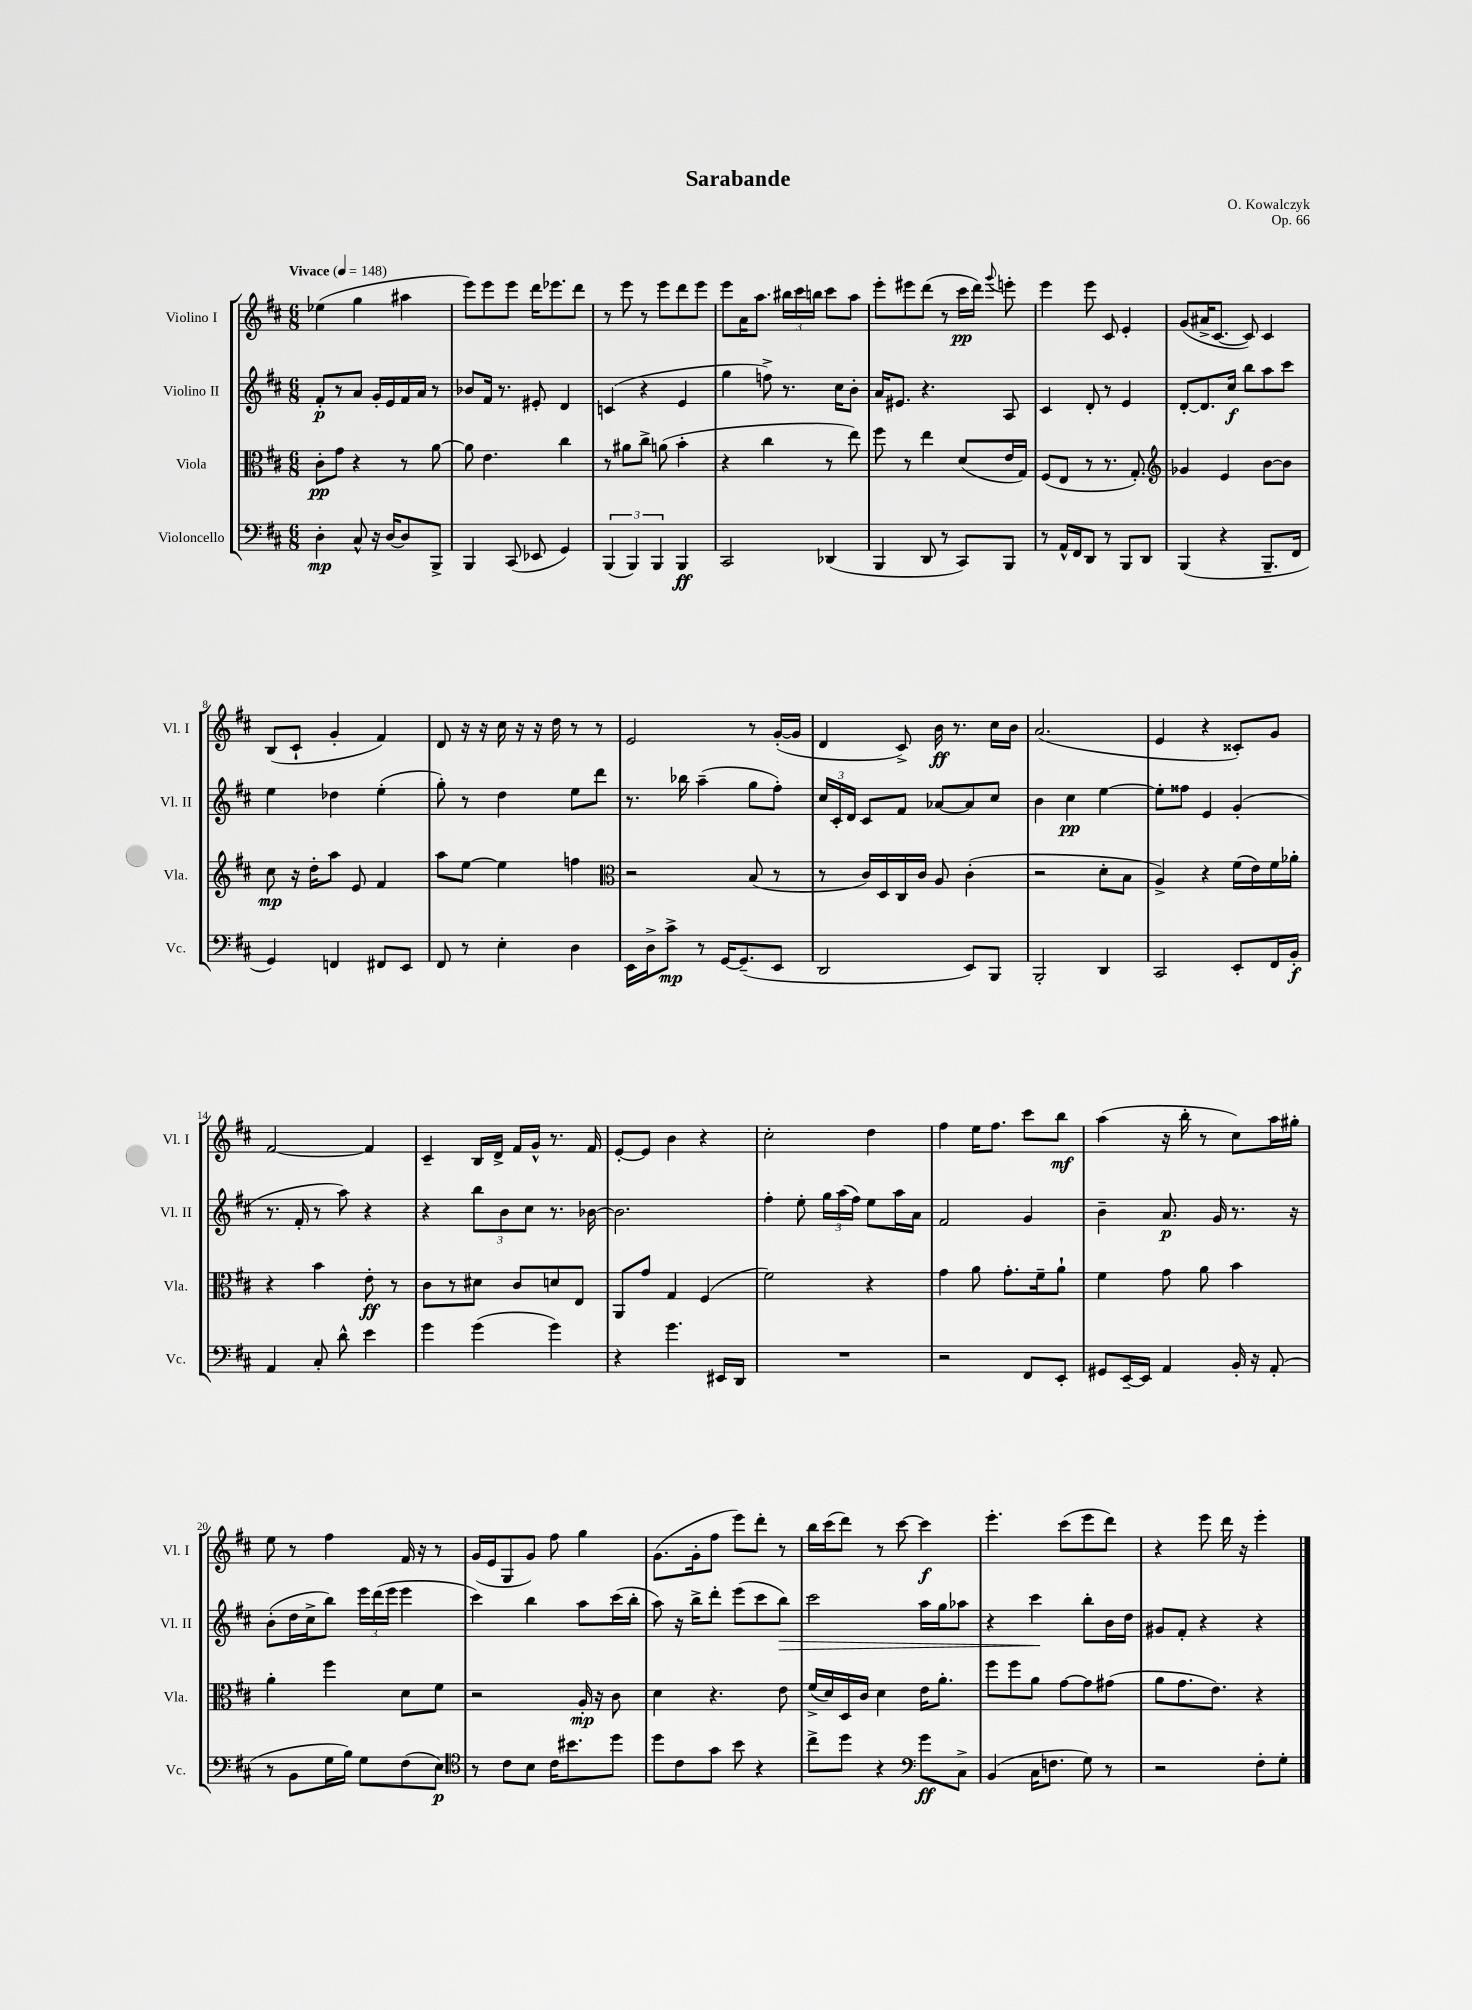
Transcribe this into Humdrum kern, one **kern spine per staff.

**kern	**kern	**kern	**kern
*staff4	*staff3	*staff2	*staff1
*clefF4	*clefC3	*clefG2	*clefG2
*k[f#c#]	*k[f#c#]	*k[f#c#]	*k[f#c#]
*M6/8	*M6/8	*M6/8	*M6/8
*MM148	*MM148	*MM148	*MM148
4D'	8c#'	8f#'	(4ee-
.	8g	8r	.
8C#^^	4r	8a	4gg
16r	.	16g'	.
[16D	.	16e	.
8D]	8r	16f#	4aa#
.	.	16a	.
8BBB^	[8a	8r	.
=	=	=	=
4BBB	8a]	8b-	8eee)
.	4.e	16f#	8eee
.	.	8.r	.
(8CC#	.	.	8eee
8EE-	.	8e#'	16ddd
.	.	.	8.eee-
4GG)	4cc#	4d	.
.	.	.	8ddd
=	=	=	=
(6BBB	8r	(4c	8r
.	8a#	.	8eee
6BBB)	.	.	.
.	8cc#^	4r	8r
6BBB	.	.	.
.	(8a	.	8eee
4BBB	4b'	4e	8ddd
.	.	.	8eee
=	=	=	=
2CC#	4r	4gg	8eee
.	.	.	16a
.	.	.	8.aa
.	4cc#	8ff^)	.
.	.	8.r	24bb#
.	.	.	24ccc#
.	.	.	24bb
(4DD-	8r	.	8ccc#
.	.	16cc#	.
.	8ee)	8b'	8aa
=	=	=	=
4BBB	8ff#	16a	8eee'
.	.	8.e#	.
.	8r	.	8eee#
8DD	4ee	4.r	(8ddd
8r	.	.	8r
8CC#)	(8d	.	16ccc#
.	.	.	16ddd)
.	.	.	8qqggg
8BBB	16e	8A	8eee'
.	16G)	.	.
=	=	=	=
8r	(8F#	4c#	4eee
16AA^^	8E	.	.
16FF#	.	.	.
8DD	8r	8d'	8eee
8r	8.r	8r	8c#
8BBB	.	4e	4e'
.	8.G')	.	.
8DD	.	.	.
=	=	=	=
*	*clefG2	*	*
(4BBB	4g-	[8d'	(8g
.	.	8.d]	16a#^
.	.	.	[8.c#
4r	4e	.	.
.	.	16cc#	.
.	.	8bb	8c#])
8.BBB~	[8b	8aa	4c#
.	8b]	8ccc#	.
16FF#	.	.	.
=	=	=	=
4GG)	8cc#	4ee	(8B
.	16r	.	8c#`
.	16dd'	.	.
4FF	8aa	4dd-	4g'
.	8e	.	.
8FF#	4f#	(4ee'	4f#)
8EE	.	.	.
=	=	=	=
8FF#	8aa	8gg')	8d
8r	[8ee	8r	16r
.	.	.	16r
4E'	4ee]	4dd	16cc#
.	.	.	16r
.	.	.	16r
.	.	.	16dd
4D	4ff	8ee	8r
.	.	8ddd	8r
=	=	=	=
*	*clefC3	*	*
16EE	2r	8.r	2e
16D^	.	.	.
8c#^	.	.	.
.	.	16bb-	.
8r	.	(4aa~	.
[16GG	.	.	.
(8.GG~]	.	.	.
.	(8B	8gg	8r
8EE	8r	8ff#')	([16g'
.	.	.	16g]
=	=	=	=
2DD	8r	24cc#	4d
.	.	24c#'	.
.	.	24d	.
.	16c#)	8c#	.
.	16D	.	.
.	16C#	8f#	8c#^)
.	16c#	.	.
.	8A	[8a-	16b
.	.	.	8.r
8EE)	(4c#'	8a-]	.
8BBB	.	8cc#	16cc#
.	.	.	16b
=	=	=	=
2BBB'	2r	4b	(2.a
.	.	4cc#	.
4DD	8d'	[4ee	.
.	8B	.	.
=	=	=	=
2CC#	4A^)	8ee']	4e
.	.	8ff##	.
.	4r	4e	4r
8EE'	(16f#	(4g'	8c##')
.	16e)	.	.
16FF#	16f#	.	8g
16BB'	16a-'	.	.
=	=	=	=
4AA	4r	8.r	[2f#
.	.	16f#'	.
8C#'	4b	8r	.
8d^^	.	8aa)	.
4e	8e'	4r	4f#]
.	8r	.	.
=	=	=	=
4g	8c#	4r	4c#~
.	8r	.	.
(4g	8d#	12bb	16B
.	.	.	16d^
.	.	12b	.
.	8c#	.	16f#
.	.	12cc#	.
.	.	.	16g^^
4g)	8d	8.r	8.r
.	8E	.	.
.	.	[16b-	16f#
=	=	=	=
4r	8AA	2.b-]	[8e'
.	8g	.	8e]
4.g	4G	.	4b
.	(4F#	.	4r
16EE#	.	.	.
16DD	.	.	.
=	=	=	=
2.r	2f#)	4ff#'	2cc#'
.	.	8ee'	.
.	.	24gg	.
.	.	(24aa	.
.	.	24ff#)	.
.	4r	8ee	4dd
.	.	16aa	.
.	.	16a	.
=	=	=	=
2r	4g	2f#	4ff#
.	8a	.	16ee
.	.	.	8.ff#
.	8.g'	.	.
8FF#	.	4g	8ccc#
.	16f#~	.	.
8EE'	8a`	.	8bb
=	=	=	=
8GG#	4f#	4b~	(4aa
[16EE~	.	.	.
16EE]	.	.	.
4AA	8g	8.a	16r
.	.	.	16bb'
.	8a	.	8r
.	.	16g	.
16BB'	4b	8.r	8cc#)
16r	.	.	.
(8AA'	.	.	16aa
.	.	16r	16gg#'
=	=	=	=
8r	4a'	(8b'	8ee
8BB	.	16dd	8r
.	.	16cc#^	.
16G	4ff#	8bb)	4ff#
16B)	.	.	.
8G	.	24eee	.
.	.	(24ddd	.
.	.	24eee	.
(8F#	8d	4eee	16f#
.	.	.	16r
8E)	8f#	.	8r
=	=	=	=
*clefC4	*	*	*
8r	2r	4ccc#)	(16g
.	.	.	16e
8c#	.	.	8G
8B	.	4bb	8g)
16c#	.	.	8ff#
8.b#	.	.	.
.	16A'	8aa	4gg
.	16r	.	.
8dd	8c#	(16ccc#	.
.	.	16bb'	.
=	=	=	=
8dd	4d	8aa)	(8.g
8c#	.	16r	.
.	.	16bb^	16g'
8g	4.r	8ddd'	8ff#
8b	.	(8eee	8eee)
4r	.	8ccc#	8ddd'
.	8e	8bb)	8r
=	=	=	=
8cc#^	(16f#^	2ccc#	16bb
.	16d)	.	(16ccc#
8dd	16D	.	8ddd)
.	16c#	.	.
4r	4d	.	8r
.	.	.	[8ccc#
*clefF4	*	*	*
8g	16e	16aa	4ccc#]
.	8.a'	16gg	.
8C#^	.	8aa-	.
=	=	=	=
(4BB	8ff#	4r	4.eee'
.	8ff#	.	.
16C#	8a	4ccc#	.
8.F	.	.	.
.	[8g	.	(8ccc#
8G)	8g]	8bb'	8eee
8r	(8g#	16b	8ddd)
.	.	16dd	.
=	=	=	=
2r	8a	8g#	4r
.	8.g	8f#'	.
.	.	4r	8eee
.	8.e)	.	.
.	.	.	16ddd
.	.	.	16r
8F#'	4r	4r	4eee'
8G'	.	.	.
==	==	==	==
*-	*-	*-	*-
